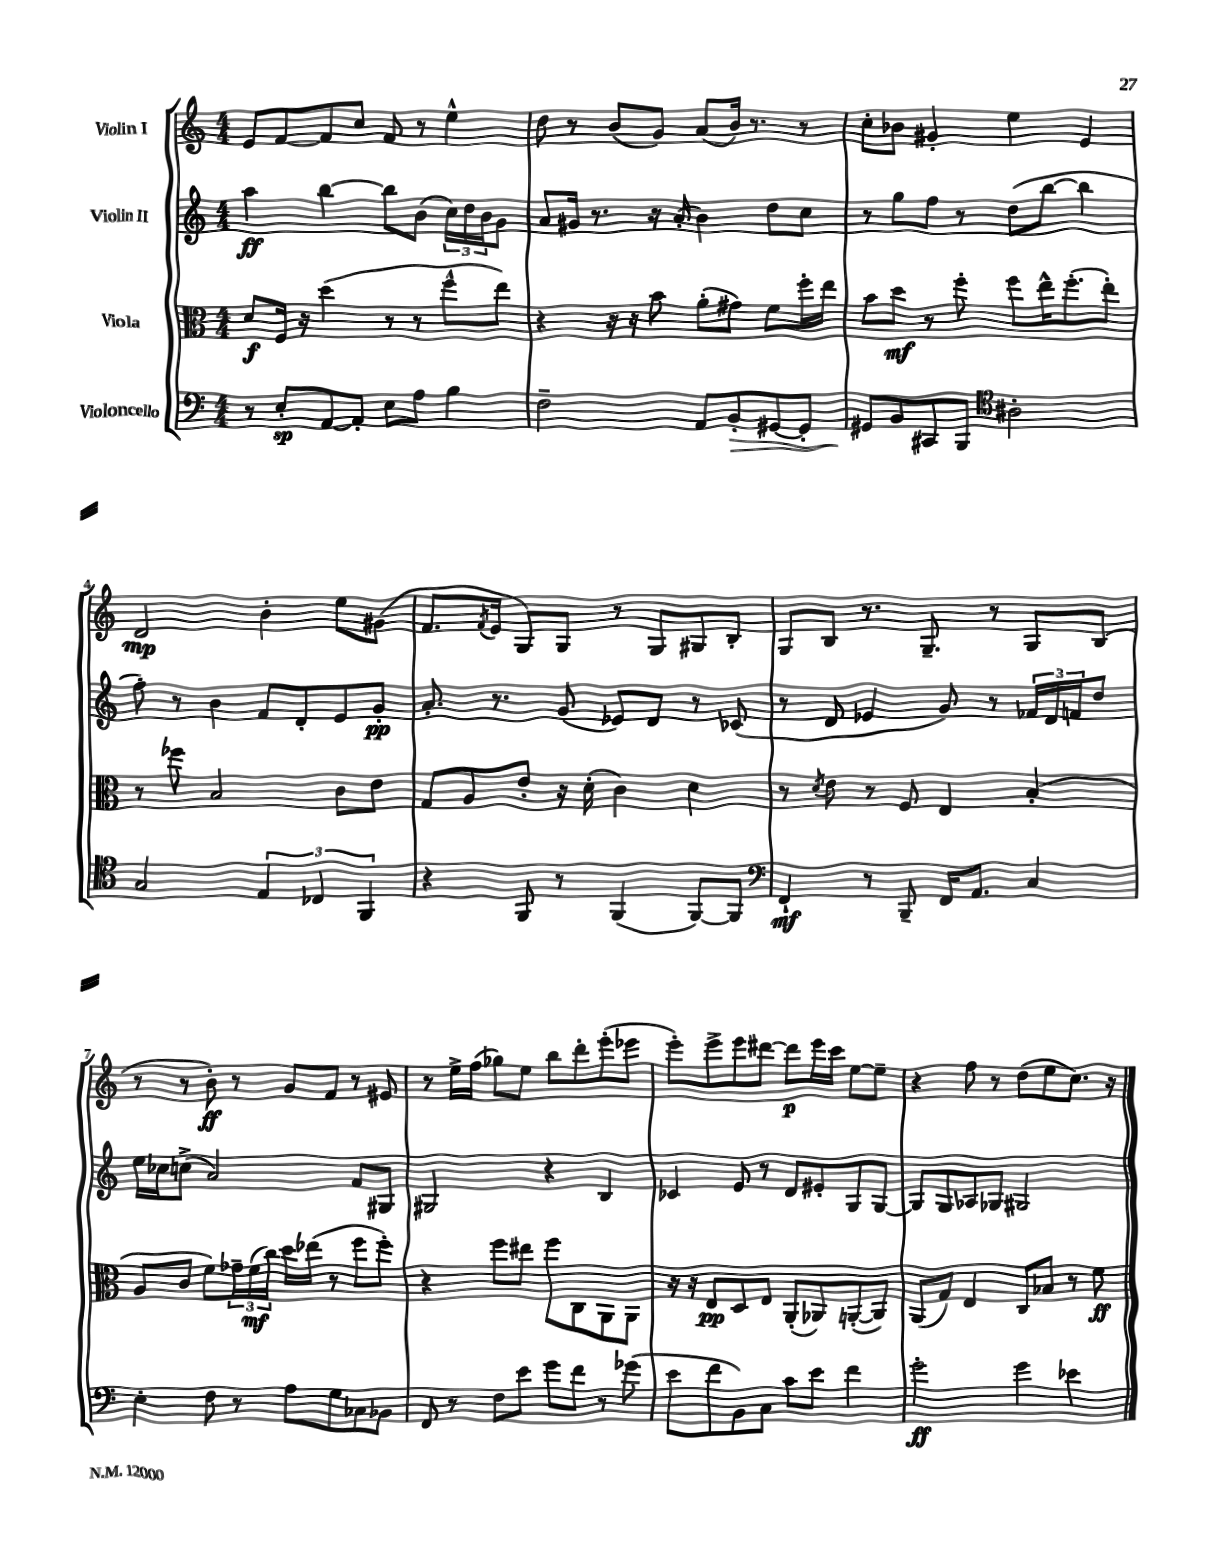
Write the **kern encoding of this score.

**kern	**dynam	**kern	**dynam	**kern	**dynam	**kern	**dynam
*part4	*part4	*part3	*part3	*part2	*part2	*part1	*part1
*staff4	*staff4	*staff3	*staff3	*staff2	*staff2	*staff1	*staff1
*I"Violoncello	*	*I"Viola	*	*I"Violin II	*	*I"Violin I	*
*clefF4	*	*clefC3	*	*clefG2	*	*clefG2	*
*k[]	*	*k[]	*	*k[]	*	*k[]	*
*M4/4	*	*M4/4	*	*M4/4	*	*M4/4	*
=1	=1	=1	=1	=1	=1	=1	=1
8r	.	8d/L	f	4aa\	ff	8e/L	.
8E'/L	sp	16F/Jk	.	.	.	[8f/	.
.	.	16r	.	.	.	.	.
[8AA/	.	(4dd\	.	[4bb\	.	8f/]	.
8AA'/J]	.	.	.	.	.	8cc/J	.
8E\L	.	8r	.	8bb\L]	.	8f/	.
8A\J	.	8r	.	(8b\J	.	8r	.
4B\	.	8ff^^\L	.	24cc\LL)	.	4ee^^\	.
.	.	.	.	24dd\	.	.	.
.	.	.	.	24b\J	.	.	.
.	.	8ee\J)	.	8g\J	.	.	.
=2	=2	=2	=2	=2	=2	=2	=2
2F~\	.	4r	.	8a/L	.	8dd\	.
.	.	.	.	16g#X/Jk	.	8r	.
.	.	.	.	8.r	.	.	.
.	.	16r	.	.	.	(8b/L	.
.	.	16r	.	.	.	.	.
.	.	8b\	.	16r	.	8g/J)	.
.	.	.	.	(16a'/	.	.	.
8AA/L	.	(8a'\L	.	4b\)	.	(8a/L	.
!	!LO:HP:b	!	!	!	!	!	!
8BB'/	>	8g#X\J)	.	.	.	16b/Jk)	.
.	.	.	.	.	.	8.r	.
[8GG#X/	.	8f\L	.	8dd\L	.	.	.
8GG#'/J]	.	16ff'\L	.	8cc\J	.	8r	.
.	.	16ee\JJ	.	.	.	.	.
=3	=3	=3	=3	=3	=3	=3	=3
8GG#X/L	.	8b\L	.	8r	.	8cc'\L	.
8BB/	]	8dd\J	mf	8gg\L	.	8b-X\J	.
8CC#X/	.	8r	.	8ff\J	.	4g#X'/	.
8BBB/J	.	8ff'\	.	8r	.	.	.
*clefC4	*	*	*	*	*	*	*
2A#X'\	.	8ff\L	.	(8dd\L	.	4ee\	.
.	.	16ee^^\K	.	[8bb\J	.	.	.
.	.	(8.ff'\	.	.	.	.	.
.	.	.	.	4bb\]	.	4e/	.
.	.	8ee'\J)	.	.	.	.	.
!!LO:LB:g=z
=4	=4	=4	=4	=4	=4	=4	=4
2G/	.	8r	.	8ff'\)	.	2d/	mp
.	.	8ff-X\	.	8r	.	.	.
.	.	2B/	.	4b\	.	.	.
6E/	.	.	.	8f/L	.	4b'\	.
.	.	.	.	8d'/	.	.	.
6C-X/	.	.	.	.	.	.	.
.	.	8c\L	.	8e/	.	8ee\L	.
6FF/	.	.	.	.	.	.	.
.	.	8e\J	.	8g'/J	pp	(8g#X\J	.
=5	=5	=5	=5	=5	=5	=5	=5
4r	.	8G/L	.	8.a'/	.	8.f/L	.
.	.	8A/	.	.	.	.	.
.	.	.	.	.	.	8qf/	.
.	.	.	.	8.r	.	16e/Jk	.
8FF/	.	8e'/J	.	.	.	8G/L)	.
8r	.	16r	.	(8g/	.	8G/J	.
.	.	(16d'\	.	.	.	.	.
(4FF/	.	4c\)	.	8e-X/L)	.	8r	.
.	.	.	.	8d/J	.	8G/L	.
[8FF/L)	.	4d\	.	8r	.	8G#X/	.
8FF/J]	.	.	.	(8c-X/	.	8B'/J	.
=6	=6	=6	=6	=6	=6	=6	=6
*clefF4	*	*	*	*	*	*	*
4FF`/	mf	8r	.	8r	.	8G/L	.
.	.	8qd/	.	.	.	.	.
.	.	8e\	.	8d/	.	8B/J	.
8r	.	8r	.	4e-X/	.	8.r	.
8BBB~/	.	8F/	.	.	.	.	.
.	.	.	.	.	.	8.G~/	.
16FF/KL	.	4E/	.	8g/)	.	.	.
8.AA/J	.	.	.	.	.	.	.
.	.	.	.	8r	.	8r	.
4C/	.	(4B'/	.	24f-X/LL	.	8G/L	.
.	.	.	.	24d/	.	.	.
.	.	.	.	24fn/J	.	.	.
.	.	.	.	8dd/J	.	(8B/J	.
!!LO:LB:g=z
=7	=7	=7	=7	=7	=7	=7	=7
4E'\	.	8A/L	.	16ee\LL	.	8r	.
.	.	.	.	16cc-X\J	.	.	.
.	.	8c/J	.	(8ccn^\J	.	8r	.
8F\	.	8f\L)	.	2a/)	.	8b'\)	ff
8r	.	24g-X~\L	.	.	.	8r	.
.	.	(24f\	mf	.	.	.	.
.	.	24cc\JJ)	.	.	.	.	.
8A\L	.	16dd\LL	.	.	.	8g/L	.
.	.	(16ee-X\JJ	.	.	.	.	.
8G\	.	8r	.	.	.	8f/J	.
8C-X\	.	8ff\L	.	8f/L	.	8r	.
8BB-X\J	.	8ff'\J)	.	8G#X/J	.	8e#X/	.
=8	=8	=8	=8	=8	=8	=8	=8
8FF/	.	4r	.	2G#X/	.	8r	.
8r	.	.	.	.	.	16ee^\LL	.
.	.	.	.	.	.	(16ff\JJ	.
8F\L	.	8ff\L	.	.	.	8gg-X\L)	.
8e\J	.	8ee#X\J	.	.	.	8ee\J	.
8g\L	.	8ff\L	.	4r	.	8bb\L	.
8f\J	.	8C\	.	.	.	8ddd'\	.
8r	.	8AA\	.	4B/	.	(8eee'\	.
(8g-X\	.	8AA\J	.	.	.	8eee-X\J	.
=9	=9	=9	=9	=9	=9	=9	=9
8e\L	.	16r	.	4c-X/	.	8eee'\L)	.
.	.	16r	.	.	.	.	.
8f\	.	8E/L	pp	.	.	8eee^\	.
8BB\)	.	8D/	.	8e/	.	8eee\	.
8C\J	.	8E/J	.	8r	.	[8ddd#X\J	.
8c\L	.	(8AA'/L	.	8d/L	.	8ddd#\L]	p
8e\J	.	8AA-X/)	.	8e#X'/	.	16eee\L	.
.	.	.	.	.	.	16ccc\JJ	.
4f\	.	([8AAn'/	.	8G/	.	[8ee\L	.
.	.	8AA/J])	.	[8G/J	.	8ee~\J]	.
=10	=10	=10	=10	=10	=10	=10	=10
2g'\	ff	(8AA/L	.	8G/L]	.	4r	.
.	.	8G/J)	.	8G/	.	.	.
.	.	4E/	.	8A-X/	.	8ff\	.
.	.	.	.	8G-X/J	.	8r	.
4g\	.	8C/L	.	2G#X/	.	(8dd\L	.
.	.	8B-X/J	.	.	.	8ee\	.
4e-X\	.	8r	.	.	.	8.cc\J)	.
.	.	8f\	ff	.	.	.	.
.	.	.	.	.	.	16r	.
==	==	==	==	==	==	==	==
*-	*-	*-	*-	*-	*-	*-	*-
